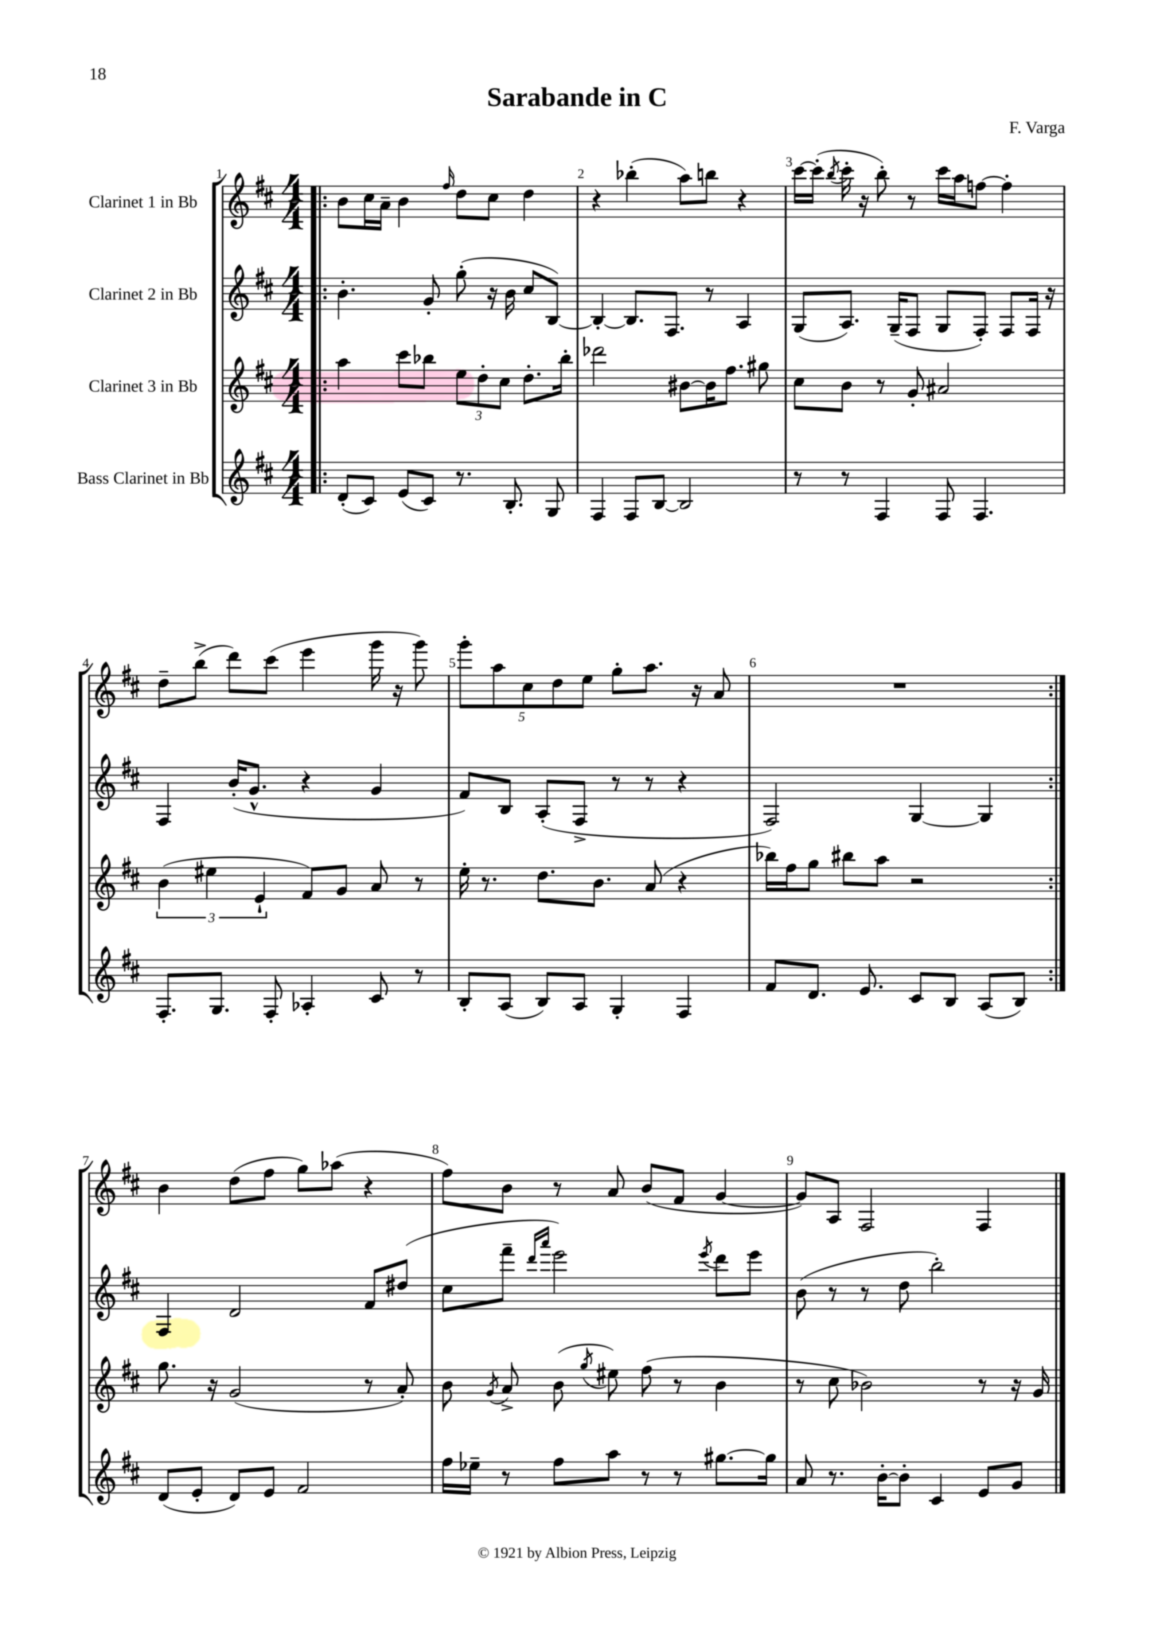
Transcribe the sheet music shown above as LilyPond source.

\header { title = "Sarabande in C" composer = "F. Varga" }
<<
\new StaffGroup <<
\new Staff = "s0" \with { instrumentName = "Clarinet 1 in Bb" } {
    \clef treble \key d \major \numericTimeSignature \time 4/4
    \autoBeamOff \repeat volta 2 { \bar ".|:" b'8[ cis''16 a'16]-- b'4 \grace { fis''16 } d''8[ cis''8] d''4 |
    r4 bes''4-.( a''8[) b''8] r4 |
    cis'''16[~ cis'''16]-.( \acciaccatura { b''8 } cis'''16-. r16 b''8-.) r8 cis'''16[ a''16 f''8]~ f''4-. |
    d''8[-- b''8]->( d'''8[) cis'''8]( e'''4 g'''16 r16 g'''8) |
    \tuplet 5/4 { g'''8[-. a''8 cis''8 d''8 e''8] } g''8[-. a''8.] r16 a'8 |
    R1 | }
    b'4 d''8[( fis''8] g''8[) aes''8]( r4 |
    fis''8[) b'8] r8 a'8 b'8[( fis'8] g'4~ |
    g'8[) a8] fis2 fis4 \bar "|." |
}
\new Staff = "s1" \with { instrumentName = "Clarinet 2 in Bb" } {
    \clef treble \key d \major \numericTimeSignature \time 4/4
    \autoBeamOff \repeat volta 2 { \bar ".|:" b'4.-. g'8-. g''8-.( r16 b'16 cis''8[ b8]~) |
    b4~-. b8.[ fis8.] r8 a4 |
    g8[( a8.]) g16[--( fis8] g8[ fis8]-.) fis8[ fis16] r16 |
    fis4 b'16[-.( g'8.]-^ r4 g'4 |
    fis'8[) b8] a8[-.( fis8]-> r8 r8 r4 |
    fis2) g4~ g4 | }
    fis4 d'2 fis'8[ dis''8]( |
    cis''8[ fis'''8]-- \grace { d'''16[ a'''16] } e'''2) \acciaccatura { e'''8 } d'''8[ e'''8] |
    b'8( r8 r8 d''8 b''2-.) \bar "|." |
}
\new Staff = "s2" \with { instrumentName = "Clarinet 3 in Bb" } {
    \clef treble \key d \major \numericTimeSignature \time 4/4
    \autoBeamOff \repeat volta 2 { \bar ".|:" a''4 cis'''8[ bes''8] \tuplet 3/2 { e''8[ d''8-. cis''8] } d''8.[-. bes''16]-. |
    des'''2 bis'8[~ bis'16 fis''8.] gis''8 |
    cis''8[ b'8] r8 g'8-. ais'2 |
    \tuplet 3/2 { b'4( eis''4 e'4-! } fis'8[) g'8] a'8 r8 |
    e''16-. r8. d''8.[ b'8.] a'8( r4 |
    bes''16[) fis''16 g''8] bis''8[ a''8] r2 | }
    g''8. r16 g'2( r8 a'8-.) |
    b'8 \acciaccatura { g'8 } a'8-> b'8( \acciaccatura { g''8 } eis''8) fis''8( r8 b'4 |
    r8 cis''8 bes'2) r8 r16 g'16 \bar "|." |
}
\new Staff = "s3" \with { instrumentName = "Bass Clarinet in Bb" } {
    \clef treble \key d \major \numericTimeSignature \time 4/4
    \autoBeamOff \repeat volta 2 { \bar ".|:" d'8[-.( cis'8]) e'8[( cis'8]) r8. b8.-. g8 |
    fis4 fis8[ b8]~ b2 |
    r8 r8 fis4 fis8 fis4. |
    fis8.[-. g8.] fis8-. aes4-. cis'8 r8 |
    b8[-. a8]( b8[) a8] g4-. fis4 |
    fis'8[ d'8.] e'8. cis'8[ b8] a8[( b8]) | }
    d'8[( e'8]-. d'8[) e'8] fis'2 |
    fis''16[ ees''16]-- r8 fis''8[ a''8] r8 r8 gis''8.[~ gis''16] |
    a'8 r8. b'16[~-. b'8]-. cis'4 e'8[ g'8] \bar "|." |
}
>>
>>
\layout { \context { \Score \override BarNumber.break-visibility = ##(#f #t #t) barNumberVisibility = #all-bar-numbers-visible } }
